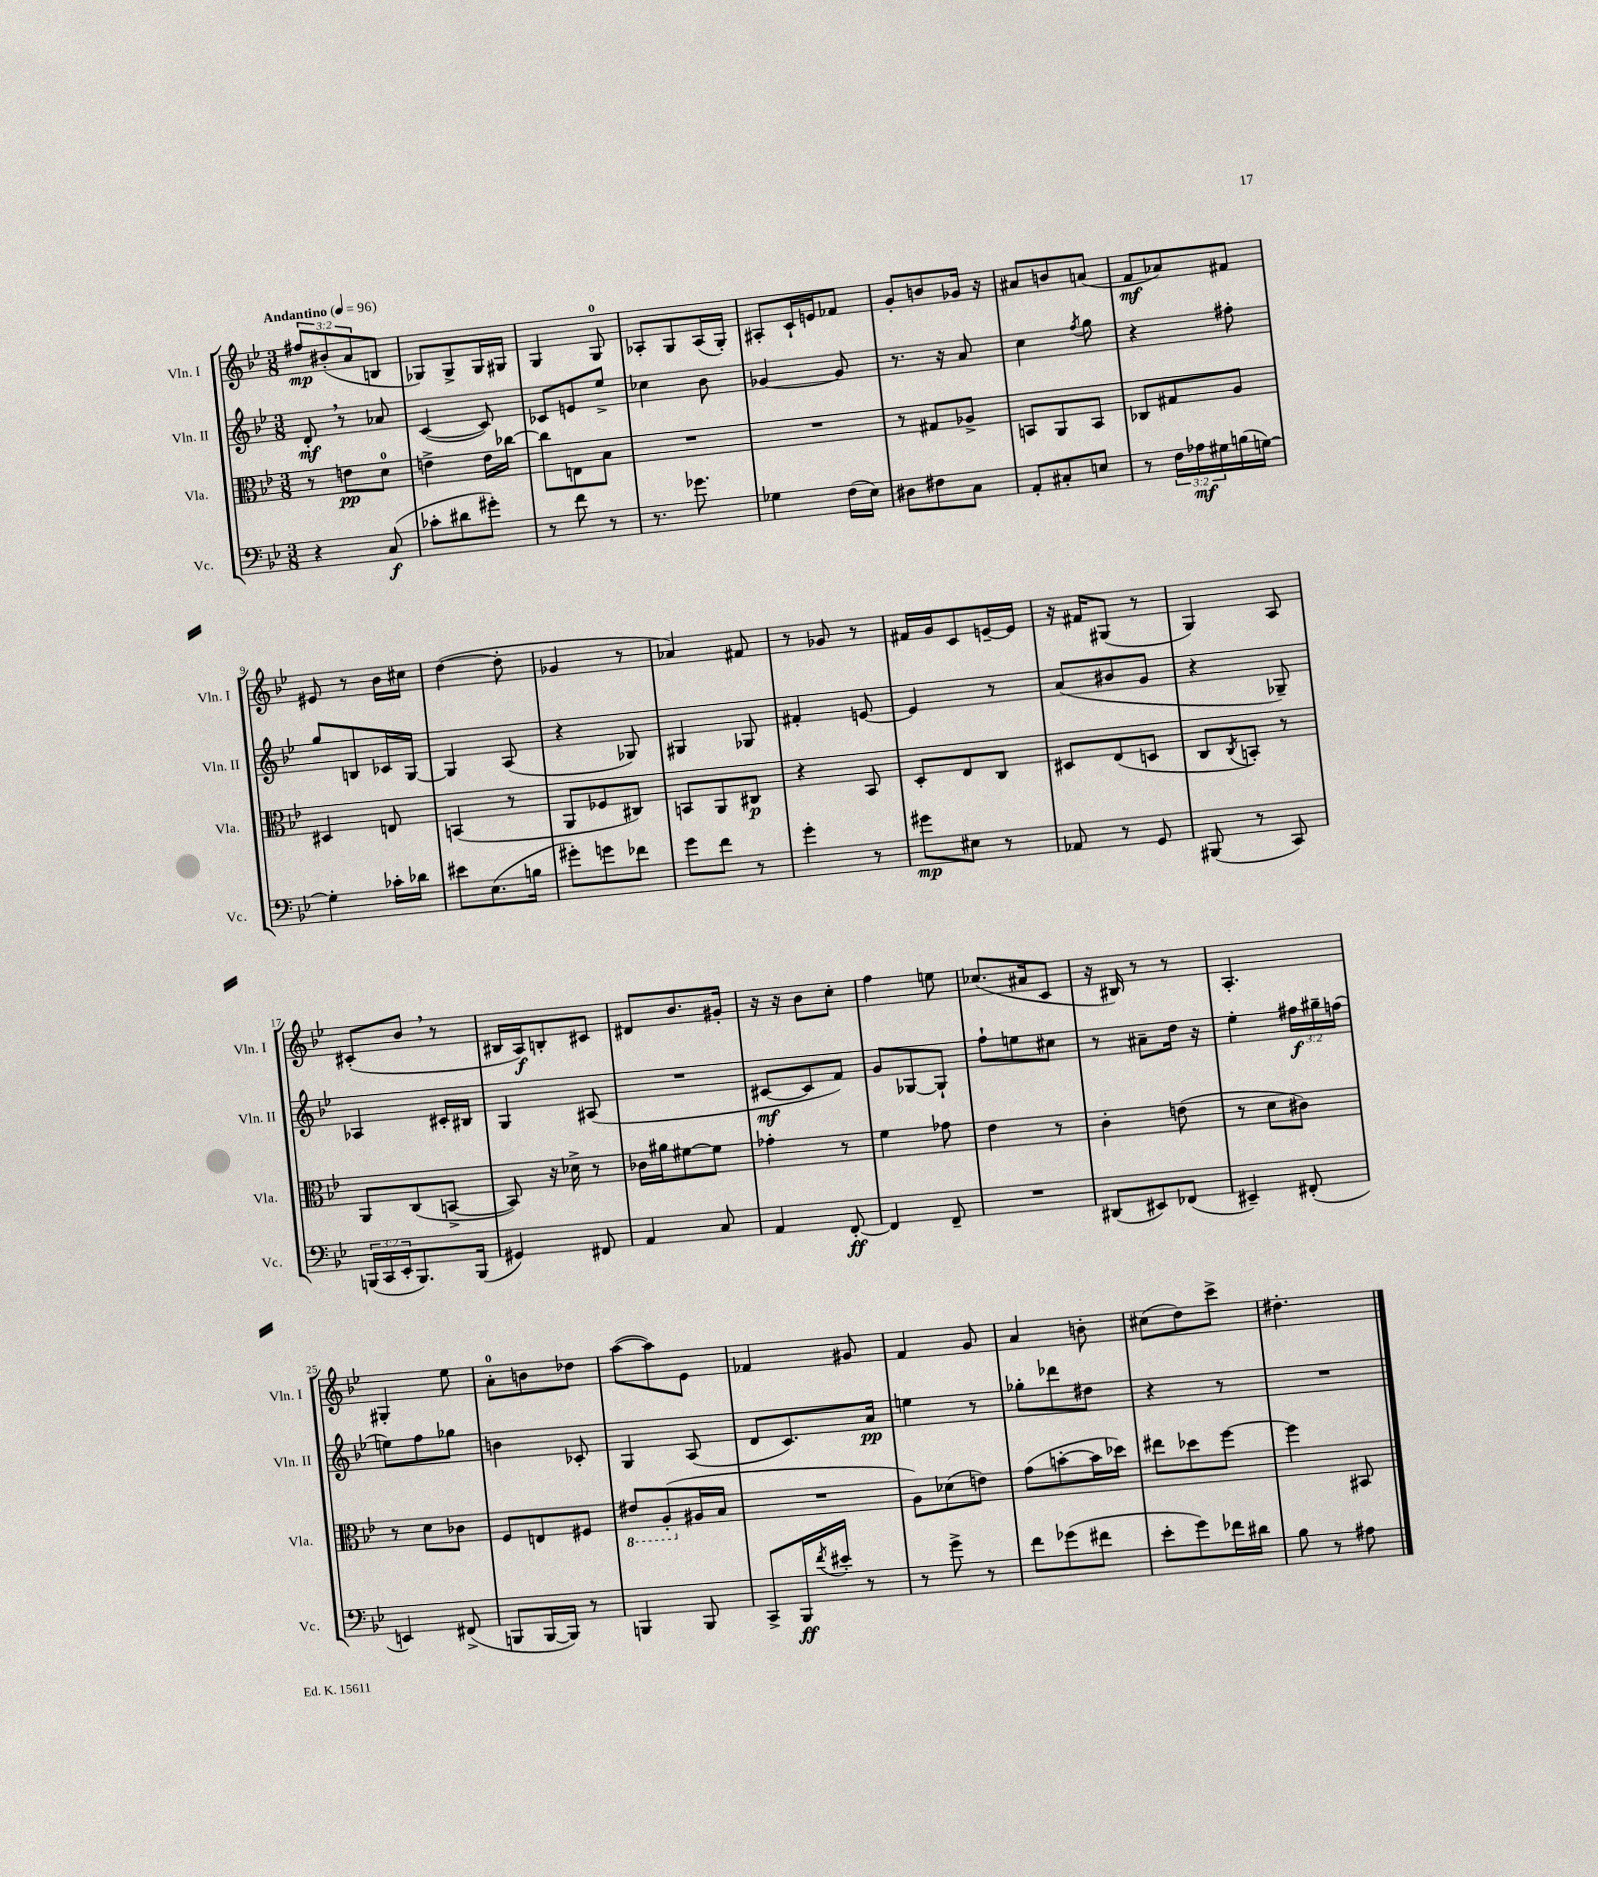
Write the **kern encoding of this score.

**kern	**kern	**kern	**kern
*staff4	*staff3	*staff2	*staff1
*clefF4	*clefC3	*clefG2	*clefG2
*k[b-e-]	*k[b-e-]	*k[b-e-]	*k[b-e-]
*M3/8	*M3/8	*M3/8	*M3/8
*MM96	*MM96	*MM96	*MM96
4r	8r	8d'	12ff#
.	.	.	(12b#'
.	8e	8r	.
.	.	.	12a
(8C	8d	8a-	8B
=	=	=	=
8c-'	4e^	([4c	8G-)
8d#	.	.	8G-^
8g#')	16e	8c])	16G-
.	[16cc-	.	16G#
=	=	=	=
8r	8cc-]	8c-	4G
8f	8E	8e	.
8r	8B-	8ee-^	8G
=	=	=	=
8.r	4.r	4cc-	8A-'
.	.	.	8G
8.g-	.	.	.
.	.	8b-	(16A-
.	.	.	16G')
=	=	=	=
4G-	4.r	[4g-	8A#'
.	.	.	16c`
.	.	.	16e
(16F	.	8g-]	8f-
16E-)	.	.	.
=	=	=	=
8D#	8r	8.r	8g'
8F#	8G#	.	8b
.	.	16r	.
8C	8A-^	8a	16g-
.	.	.	16r
=	=	=	=
8AA'	8BB	4cc	8a#
8C#'	8AA	.	8b
.	.	8qff	.
8E	8BB	8gg	(8a
=	=	=	=
8r	8C-	4r	8f
24F	8G#	.	8a-)
24A-	.	.	.
24G#	.	.	.
(16B	8A	8ff#'	8f#
[16G)	.	.	.
=	=	=	=
4G']	4D#	8gg	8e#
.	.	8B	8r
16c-'	8E	16c-	16b-
16d-	.	[16G	16cc#
=	=	=	=
8e#	(4BB	4G]	([4dd
(8.E-	.	.	.
.	8r	(8A	8dd']
16B	.	.	.
=	=	=	=
8g#')	8AA	4r	4g-
8g	8F-	.	.
8f-	8C#)	8G-)	8r
=	=	=	=
8g	8BB	4G#	4a-)
8f	8AA	.	.
8r	8C#	8G-	8f#
=	=	=	=
4g'	4r	4f#'	8r
.	.	.	8g-
8r	8BB-	[8e	8r
=	=	=	=
8g#	8D'	4e]	16f#
.	.	.	16g
8E#	8E-	.	8c
8r	8C	8r	[16e~
.	.	.	16e]
=	=	=	=
8AA-	8D#	(8a	16r
.	.	.	16f#
8r	(8E-	8b#	(8G#
8GG	8D	8g	8r
=	=	=	=
(8BBB#	8C	4r	4G)
.	8qC	.	.
8r	8BB')	.	.
8CC)	8r	8G-~)	8A
=	=	=	=
(24BBB	8AA	4A-	(8c#'
24CC	.	.	.
24EE-'	.	.	.
8.BBB)	(8C	.	8b-
.	[8BB^	16c#'	8r
(16BBB	.	16B#	.
=	=	=	=
4GG#)	8BB])	4G	16B#
.	.	.	16A)
.	16r	.	8B'
.	16d-^	.	.
8FF#	8r	(8A#	8c#
=	=	=	=
4AA	16c-	4.r	8d#
.	16a#	.	.
.	[8f#	.	8.b-
8C	8f#]	.	.
.	.	.	16g#'
=	=	=	=
4AA	4g-'	[8c#	16r
.	.	.	16r
.	.	8c#]	8b-
[8FF'	8r	8f)	8cc'
=	=	=	=
4FF]	4f	8g	4ff
.	.	[8G-	.
8FF~	8g-	8G-`]	8ee
=	=	=	=
4.r	4e-	8ff`	(8.cc-
.	.	8ee	.
.	.	.	16a#
.	8r	8cc#	8c
=	=	=	=
(8DD#	4c'	8r	16r
.	.	.	16B#)
8EE#)	.	8a#~	8r
(8FF-	(8e	16dd	8r
.	.	16r	.
=	=	=	=
4EE#~)	8r	4ee-'	4.A'
.	8d	.	.
(8FF#'	8c#)	24ff#	.
.	.	24gg#~	.
.	.	(24ff	.
=	=	=	=
4EE)	8r	8ee)	4G#'
.	8d	8ff	.
(8FF#^	8c-	8gg-	8ee-
=	=	=	=
8BBB	8F	4b	8a'
[16BBB	8E	.	8b
16BBB])	.	.	.
8r	8F#	8c-'	8dd-
=	=	=	=
4BBB	8E#	4G	([8aa
.	(8AA'	.	8aa])
8BBB	16A#	(8A	8e-
.	16B-	.	.
=	=	=	=
8CC^	4.r	8d	4f-
16BBB-	.	8.c)	.
8qf	.	.	.
16e#'	.	.	.
8r	.	.	8g#
.	.	16a	.
=	=	=	=
8r	8A)	4ee	4f
8g^	(8d-	.	.
8r	8e)	8r	8g
=	=	=	=
8f	(8g	8gg-'	4a
(8g-	[8b'	8ddd-	.
8f#	16b]	8dd#	8b'
.	16dd-)	.	.
=	=	=	=
8e-'	8ee#	4r	(8cc#
8g)	8dd-	.	8dd)
16f-	[8ff	8r	8ccc^
16d#	.	.	.
=	=	=	=
8B-	4ff]	4.r	4.dd#'
8r	.	.	.
8A#	8BB#	.	.
==	==	==	==
*-	*-	*-	*-
